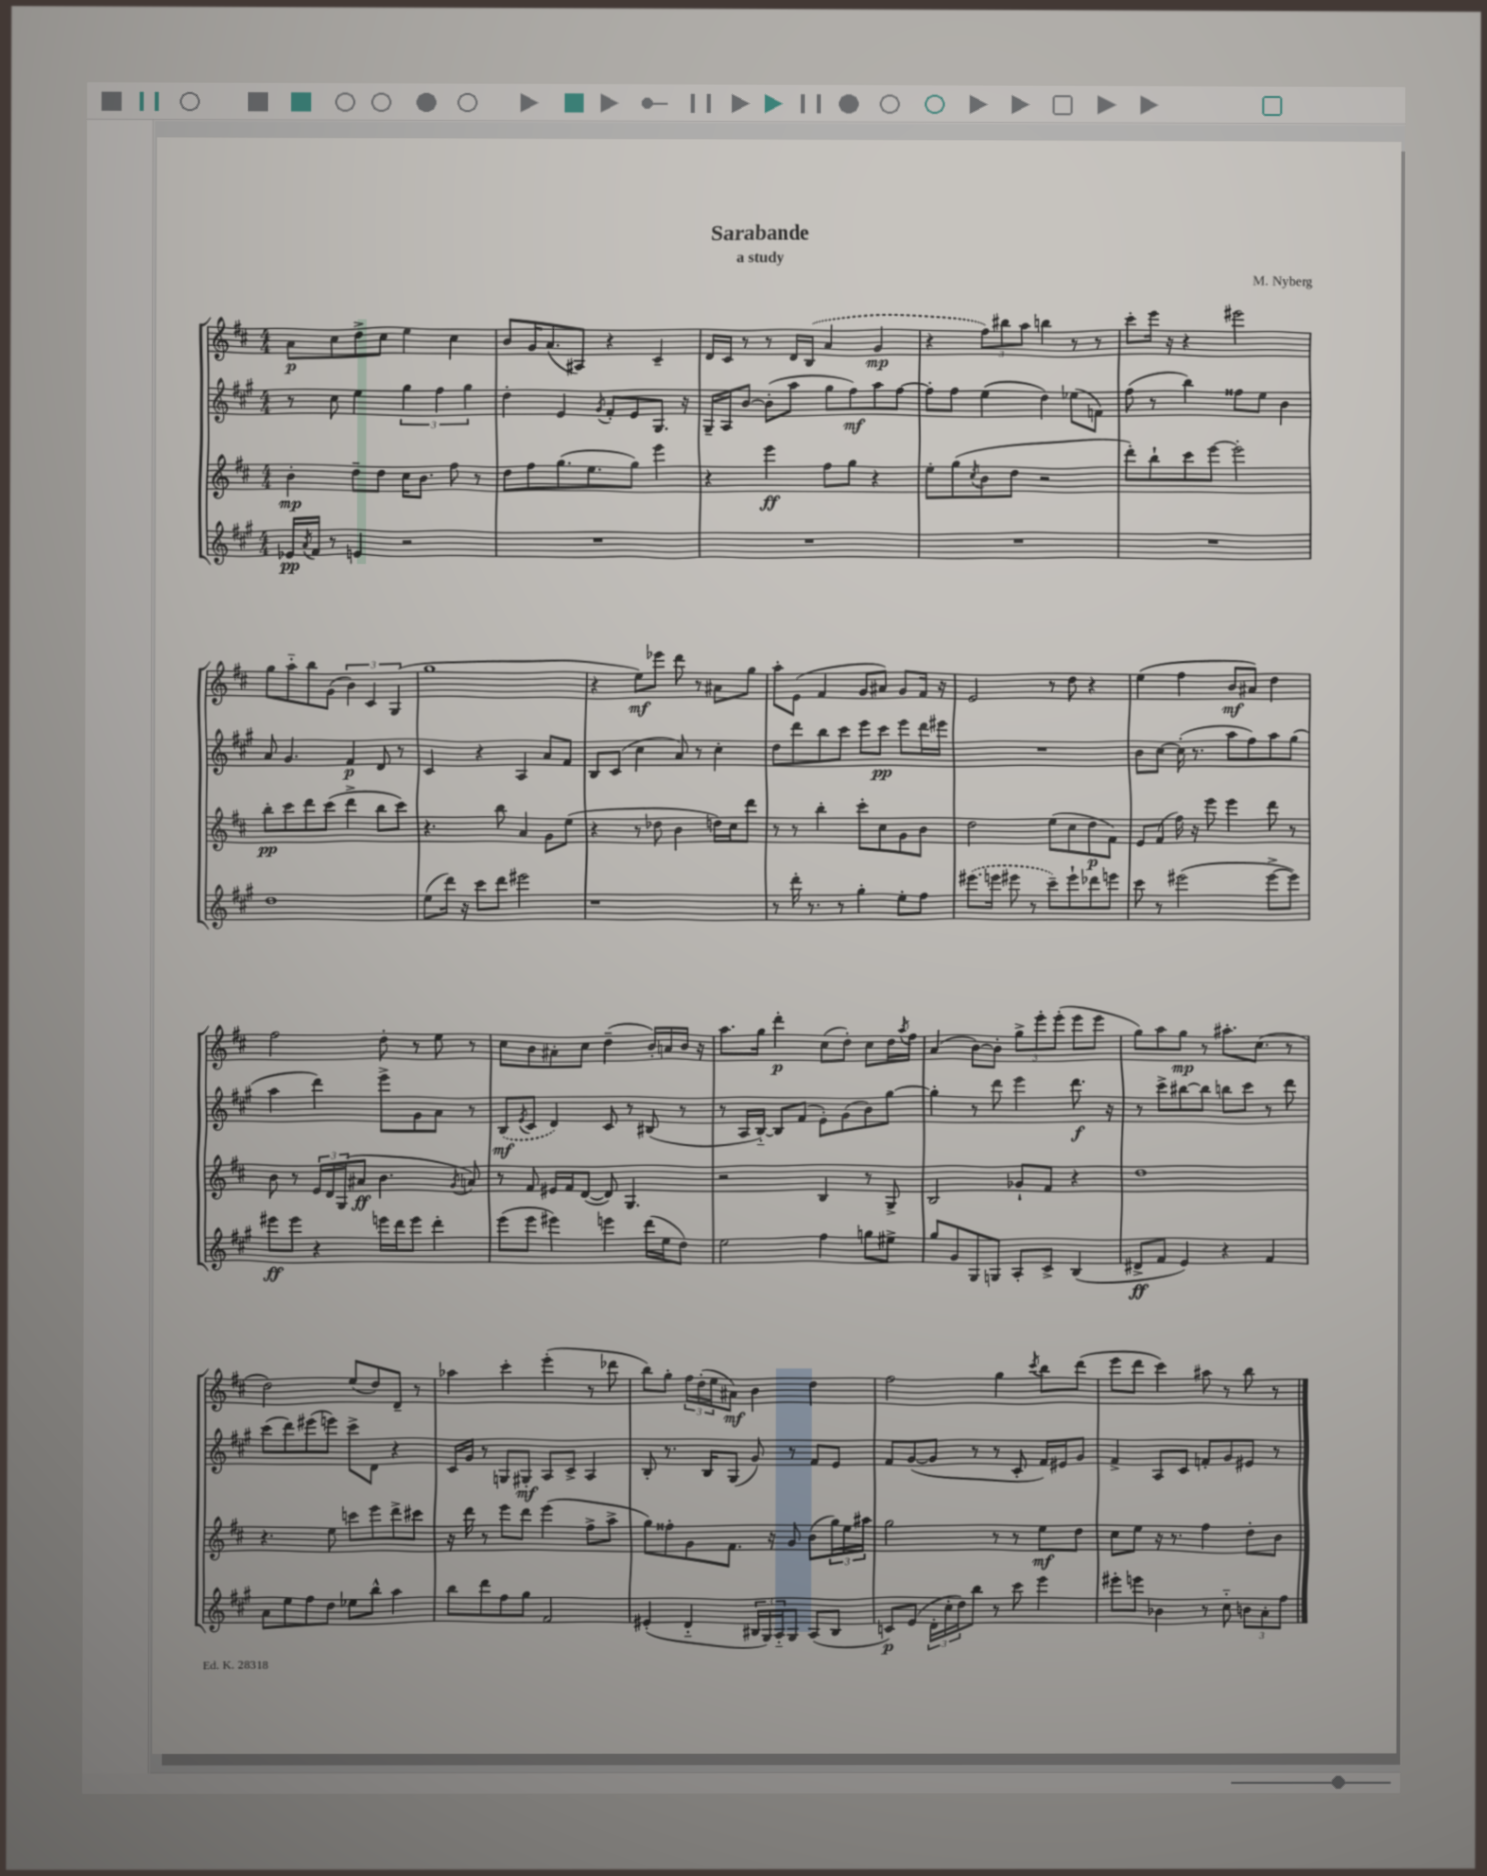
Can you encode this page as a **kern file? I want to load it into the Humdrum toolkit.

**kern	**kern	**kern	**kern
*staff4	*staff3	*staff2	*staff1
*clefG2	*clefG2	*clefG2	*clefG2
*k[f#c#g#]	*k[f#c#]	*k[f#c#g#]	*k[f#c#]
*M4/4	*M4/4	*M4/4	*M4/4
16e-	4b'	8r	8a
8qa	.	.	.
16f#	.	.	.
8r	.	8cc#	8cc#
4e	8dd~	4ee	8dd^
.	8dd	.	8cc#
2r	16cc#	6gg#	4ee
.	8.b	.	.
.	.	6ff#	.
.	8ff#	.	4cc#
.	.	6gg#	.
.	8r	.	.
=	=	=	=
1r	8dd	4dd'	8b
.	8ff#	.	16g
.	.	.	(8.a
.	(8.gg	4e	.
.	.	.	8A#)
.	8.ee	.	.
.	.	8qg#	.
.	.	8f#'	4r
.	8gg)	8e	.
.	4eee	8.G#	4c#~
.	.	16r	.
=	=	=	=
1r	4r	16G#~	16d
.	.	16A	16c#
.	.	[8b	8r
.	4eee	(8b']	8r
.	.	8aa	16d
.	.	.	(16B
.	8ff#	8gg#	4a
.	8gg	8ff#)	.
.	4r	8aa	4g
.	.	[8ff#	.
=	=	=	=
1r	8ee'	8ff#']	4r
.	(8gg	8ff#	.
.	8qcc#	.	.
.	8b	(4ee	12ff#)
.	.	.	12bb#
.	8dd	.	.
.	.	.	12aa
.	2r	4dd)	4bb
.	.	(8ee-	8r
.	.	8f)	8r
=	=	=	=
1r	8ddd')	(8ff#	8ccc#'
.	8bb`	8r	16eee
.	.	.	16r
.	8ccc#	4bb)	4r
.	[8eee	.	.
.	2eee']	8ff##	2eee#
.	.	8ee	.
.	.	4b	.
=	=	=	=
1dd	8bb'	8a	8gg
.	8ccc#	4.g#	8aa'~
.	8ddd	.	8bb
.	(8ccc#	.	(8g
.	4ddd^	4f#	6b)
.	.	.	6c#
.	8bb	8d	.
.	.	.	(6G
.	8ccc#)	8r	.
=	=	=	=
(8ee	4.r	4c#	1gg
16ddd)	.	.	.
16r	.	.	.
8ccc#	.	4r	.
8ddd	8bb	.	.
2eee#	4a	4A	.
.	8g	8a	.
.	(8ee	8f#	.
=	=	=	=
1r	4r	8B	4r
.	.	(8c#	.
.	8r	4cc#	8ee)
.	8dd-	.	8eee-
.	4b	8a)	8ddd
.	.	8r	8r
.	16dd)	4cc#'	8a#
.	16cc#	.	.
.	8ddd	.	8gg
=	=	=	=
8r	8r	8dd	8aa'
16ddd'	8r	8ddd	(8e
8.r	.	.	.
.	4bb'	8bb	4f#
8r	.	8ccc#	.
4gg#'	8ccc#'	8eee	8g
.	8cc#	8ccc#	8a#)
8ee'	8g	8eee	8g
8ff#	8b	16ddd	16f#
.	.	16eee#	16r
=	=	=	=
(8.eee#	2dd	1r	2e
16eee	.	.	.
8eee#	.	.	.
8r	.	.	.
8ccc#~)	(8ee	.	8r
8eee#`	8cc#	.	8dd
8ddd-	8dd	.	4r
8eee	8f#)	.	.
=	=	=	=
8ccc#	8e	8b	(4ee
8r	(8f#	[8cc#	.
(2eee#	16ff#)	(16cc#']	4ff#
.	16r	8.r	.
.	8eee	.	.
.	4eee	8aa	8b
.	.	8ff#)	8a#)
[8eee#^	8ddd	8aa	4dd
8eee#])	8r	(8gg#	.
=	=	=	=
8eee#	8b	4aa	2ff#
8eee#	8r	.	.
4r	24e	4ddd)	.
.	24d	.	.
.	(24G	.	.
.	8a#	.	.
16eee	4.b	8eee^	8dd'
16ddd	.	.	.
8eee	.	8g#	8r
4ddd'	.	8a	8ee
.	8qg	.	.
.	8a)	8r	8r
=	=	=	=
(8eee	8r	(8B	8cc#
.	.	8qe	.
8eee	8f#	8c#	8b
4eee#)	16e#	4d)	8a#'
.	16f#	.	.
.	([8d	.	8cc#
4eee	8d])	8c#	(4dd~
.	4.G	8r	.
(16ddd	.	(8B#	16b')
16ee	.	.	16a
8dd)	.	8r	16b
.	.	.	16r
=	=	=	=
2ee	2r	8r	8.aa
.	.	16A	.
.	.	[16B'~)	16gg
.	.	8B]	4ddd'
.	.	(8f#	.
4ff#	4B	8e')	(8cc#
.	.	(8g#	8dd')
8gg	8r	8b)	8cc#
8ee#^	8G^	[8gg#	16dd
.	.	.	8qaa
.	.	.	16ff#
=	=	=	=
8gg#	2B	4gg#']	(4a
8g#	.	.	.
8G#	.	8r	[8b)
8G	.	8ddd	8b']
8A'	8g-`	4eee	12gg^
.	.	.	12eee'
8c#^	8f#	.	.
.	.	.	(12eee'
(4B	4r	8.ddd	8eee
.	.	.	8eee
.	.	16r	.
=	=	=	=
8d#^	1dd	8r	8gg)
8f#	.	8ccc#^	8aa
4e)	.	[8bb#	8gg
.	.	8bb#]	8r
4r	.	8bb	8.aa#'
.	.	8ccc#	.
.	.	.	(8.cc#
4f#	.	8r	.
.	.	8ddd	8r
=	=	=	=
8a	4.r	(8ccc#	2dd)
8ee	.	8ddd)	.
8ff#	.	(8eee#	.
8dd	8ee	8eee)	.
8ee-	8ccc	8ccc#^	(8ee
8bb^^	8eee	8d	8dd)
4aa	8ddd^	4r	8d~
.	8ccc#	.	8r
=	=	=	=
8bb	16r	16c#	4aa-
.	16ddd	16g#	.
8ddd	8r	8r	.
8ff#	8eee	8G	4ccc#'
8gg#	8ddd	8G#'	.
2f#	(4eee	8A	(4eee'
.	.	8c#^	.
.	8ff#^	4A	8r
.	8aa^	.	8ddd-
=	=	=	=
(4e#'	8gg)	8B'	8bb)
.	8ff##'	8.r	8gg'
4d'~	8g	.	24ff#
.	.	.	(24dd'
.	.	16B	.
.	.	.	24ee
.	8.f#	(8G#	8a#)
24B#	.	8g#)	4b
24G#)	.	.	.
.	16r	.	.
24A'~	.	.	.
8G#	8g	8r	.
(8A	(8b	8f#	4dd
8B#	24gg)	8e	.
.	24ee	.	.
.	24aa#	.	.
=	=	=	=
8c)	2gg	8f#	2ff#
(8e	.	([8g#	.
24d'	.	8g#]	.
24cc#'	.	.	.
24dd)	.	.	.
8bb	.	8r	.
8r	8r	8r	4gg
8ccc#	8r	8c#'	.
.	.	.	8qccc#
4eee	8ee	16f#)	8bb
.	.	16e#	.
.	8dd	8g#	(8ddd
=	=	=	=
8eee#'	8cc#	4f#^	8eee
8eee	8ee	.	8ddd
4b-	16r	8A	4ccc#)
.	8.r	.	.
.	.	8c#	.
8r	4ff#	8f'	8aa#
8cc#'~	.	8g#	8r
12b	8dd'	8e#	8bb
12a'	.	.	.
.	8b	8r	8r
12ff#	.	.	.
==	==	==	==
*-	*-	*-	*-
